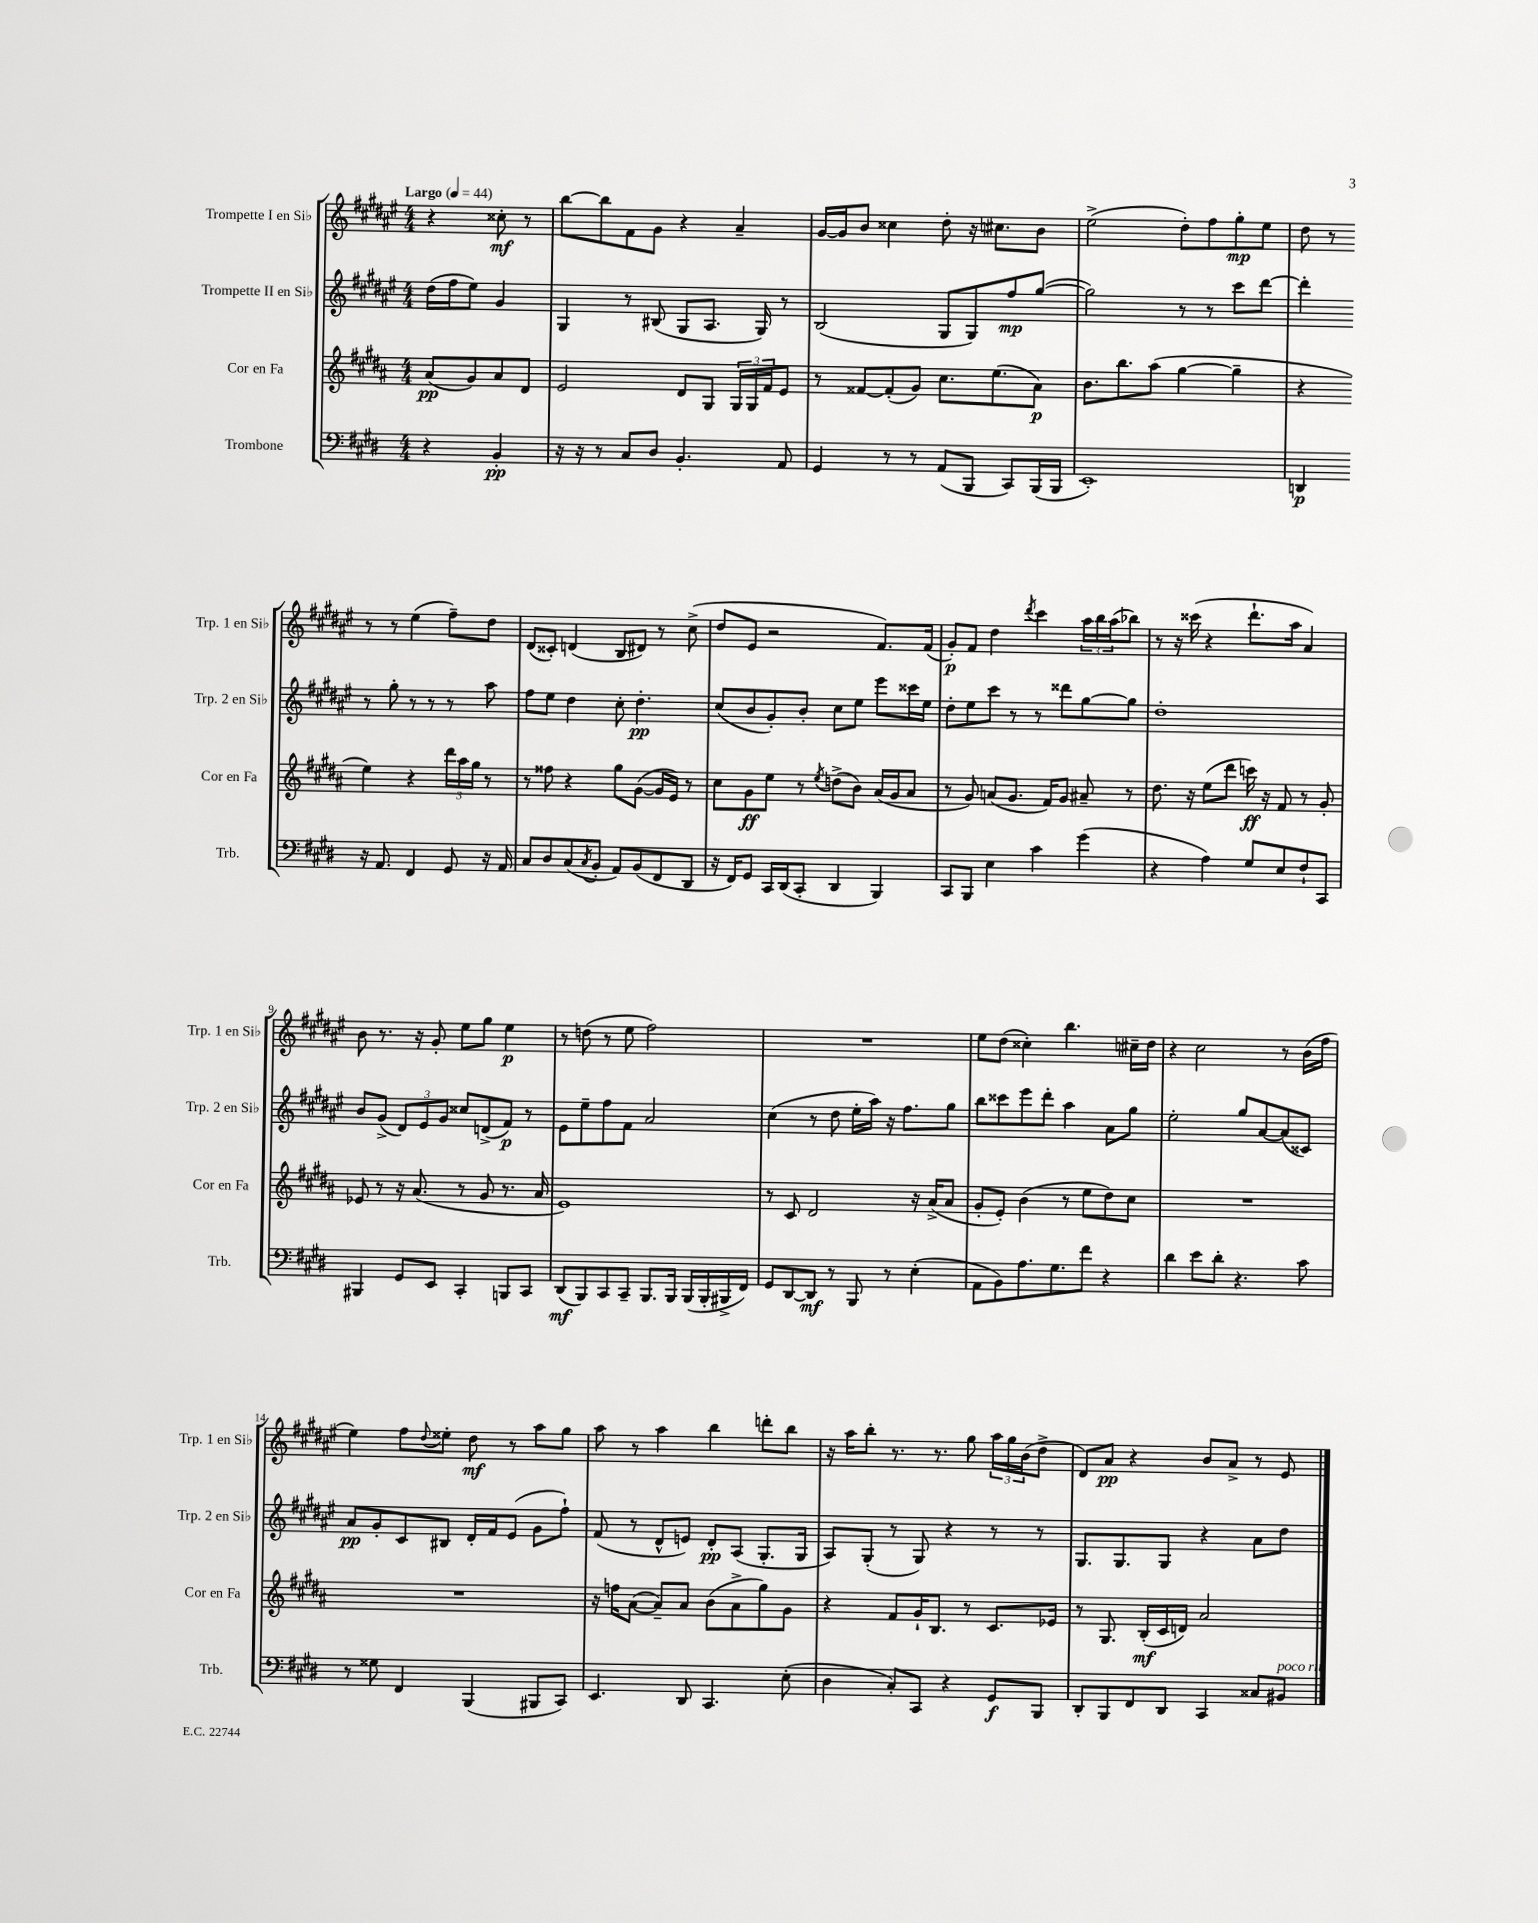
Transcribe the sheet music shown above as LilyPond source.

<<
\new StaffGroup <<
\new Staff = "s0" \with { instrumentName = "Trompette I en Sib" shortInstrumentName = "Trp. 1 en Sib" } {
    \clef treble \key fis \major \numericTimeSignature \time 4/4 \partial 2 \tempo "Largo" 4 = 44
    r4 cisis''8-.\mf r8 |
    b''8~ b''8 fis'8 gis'8 r4 ais'4-- |
    gis'16~ gis'16 b'8 cisis''4 dis''8-. r16 cis''8. b'8 |
    eis''2->( dis''8-.) fis''8 gis''8-.\mp eis''8 |
    dis''8 r8 r8 r8 eis''4( fis''8--) dis''8 |
    dis'8( cisis'8-.) d'4( b8 dis'8) r8 cis''8->( |
    dis''8 eis'8 r2 fis'8.) fis'16( |
    gis'8-.\p) fis'8 dis''4 \acciaccatura { dis'''8 } cis'''4 \tuplet 3/2 { ais''16 b''16 ais''16( } bes''8) |
    r8 r16 cisis'''16( r4 dis'''8.-! ais''16 ais'4) |
    b'8 r8. r16 gis'8-. eis''8 gis''8 eis''4\p |
    r8 d''8( r8 eis''8 fis''2) |
    R1 |
    eis''8 dis''8( cisis''4-.) b''4. cis''16-- dis''16 |
    r4 cis''2 r8 b'16( fis''16 |
    eis''4) fis''8 \appoggiatura { dis''8 } eisis''8-. dis''8\mf r8 ais''8 gis''8 |
    ais''8 r8 ais''4 b''4 d'''8-. b''8 |
    r16 ais''16 b''8-. r8. r8. gis''8 \tuplet 3/2 { ais''16 gis''16 b'16( } dis''8-> |
    dis'8) ais'8\pp r4 b'8 ais'8-> r8 eis'8 \bar "|." |
}
\new Staff = "s1" \with { instrumentName = "Trompette II en Sib" shortInstrumentName = "Trp. 2 en Sib" } {
    \clef treble \key fis \major \numericTimeSignature \time 4/4 \partial 2
    dis''16( fis''16 eis''8) gis'4 |
    gis4 r8 bis8( gis8 ais8. gis16) r8 |
    b2( gis8 gis8) fis''8\mp gis''8~( |
    gis''2) r8 r8 cis'''8 dis'''8~ |
    dis'''4-. r8 gis''8-. r8 r8 r8 ais''8 |
    fis''8 eis''8 dis''4 cis''8-. dis''4.-.\pp |
    cis''8( b'8 gis'8-.) b'8-. cis''8 eis''8 eis'''8 cisis'''16 eis''16 |
    dis''8-. eis''8 cis'''8 r8 r8 disis'''8 gis''8~ gis''8 |
    dis''1-. |
    b'8 gis'8->( \tuplet 3/2 { dis'8) eis'8 gis'8 } cisis''8 d'8->( fis'8\p) r8 |
    eis'8 eis''8-- fis''8 fis'8 ais'2 |
    cis''4( r8 dis''8 eis''16-. ais''16) r16 fis''8. gis''8 |
    b''8 cisis'''8 eis'''8 dis'''8-. ais''4 ais'8 gis''8 |
    eis''2-. gis''8 ais'8~ ais'8( cisis'8) |
    ais'8\pp gis'8-. cis'8 bis8 dis'16-. fis'16 eis'8( gis'8 fis''8-!) |
    fis'8( r8 dis'8-^ e'8) dis'8-.\pp ais8( gis8.-. gis16 |
    ais8) gis8-.( r8 gis8) r4 r8 r8 |
    gis8. gis8. gis8 r4 ais'8 dis''8 \bar "|." |
}
\new Staff = "s2" \with { instrumentName = "Cor en Fa" shortInstrumentName = "Cor en Fa" } {
    \clef treble \key b \major \numericTimeSignature \time 4/4 \partial 2
    ais'8\pp( gis'8) ais'8 dis'8 |
    e'2 dis'8 gis8 \tuplet 3/2 { gis16 gis16 fis'16 } e'8 |
    r8 fisis'8~ fisis'8-.( gis'8) cis''8. e''8.( ais'8\p) |
    b'8. b''8. ais''8( gis''4~ gis''4-- |
    r4 e''4) r4 \tuplet 3/2 { dis'''16 ais''16 gis''16 } r8 |
    r8 fisis''8 r4 gis''8 gis'8~( gis'16 e'16) r8 |
    cis''8 gis'8\ff e''8 r8 \acciaccatura { e''8 } d''8->( b'8) ais'16( gis'16 ais'8 |
    r8 gis'8) a'8( gis'8. fis'16) gis'8 ais'8-- r8 |
    dis''8. r16 e''8( dis'''8 c'''16\ff) r16 fis'8 r8 gis'8-. |
    ees'8 r8 r16 ais'8.( r8 gis'8 r8. ais'16 |
    e'1) |
    r8 cis'8 dis'2 r16 ais'16->( ais'8 |
    gis'8-. e'8-.) b'4( r8 e''8 dis''8) cis''8 |
    R1 |
    R1 |
    r16 f''16 ais'8~( ais'8--) ais'8 b'8( ais'8-> gis''8) gis'8 |
    r4 fis'8 gis'16-! b8. r8 cis'8. ees'16 |
    r8 gis8. b16-.\mf( cis'16 d'16) ais'2 \bar "|." |
}
\new Staff = "s3" \with { instrumentName = "Trombone" shortInstrumentName = "Trb." } {
    \clef bass \key e \major \numericTimeSignature \time 4/4 \partial 2
    r4 b,4-.\pp |
    r16 r16 r8 cis8 dis8 b,4.-. a,8 |
    gis,4 r8 r8 a,8( b,,8 cis,8) b,,16( b,,16 |
    e,1-.) |
    d,4\p r16 a,8. fis,4 gis,8 r16 a,16 |
    cis8 dis8 cis8( \acciaccatura { cis8 } b,8-. a,8) b,8( fis,8 dis,8 |
    r16 fis,16) gis,8 cis,16 dis,16( cis,8-. dis,4 b,,4) |
    cis,8 b,,8 e4 cis'4 gis'4( |
    r4 a4) gis8 e8 fis8-! cis,8 |
    bis,,4 gis,8 e,8 cis,4-. b,,8 cis,8 |
    dis,8\mf( b,,8) cis,8 cis,8-- b,,8. b,,16 b,,16( b,,16-. bis,,16-> fis,16) |
    gis,8 dis,8~ dis,8\mf r8 b,,8 r8 e4-.( |
    a,8 b,8) a8. gis8. fis'8 r4 |
    dis'4 e'8 dis'8-. r4. cis'8 |
    r8 gisis8 fis,4 b,,4( bis,,8 cis,8) |
    e,4. dis,8 cis,4. e8-.( |
    dis4 cis8-.) cis,8 r4 gis,8\f b,,8 |
    dis,8-. b,,8 fis,8 dis,8 cis,4 cisis8 bis,8^\markup { \italic "poco rit." } \bar "|." |
}
>>
>>
